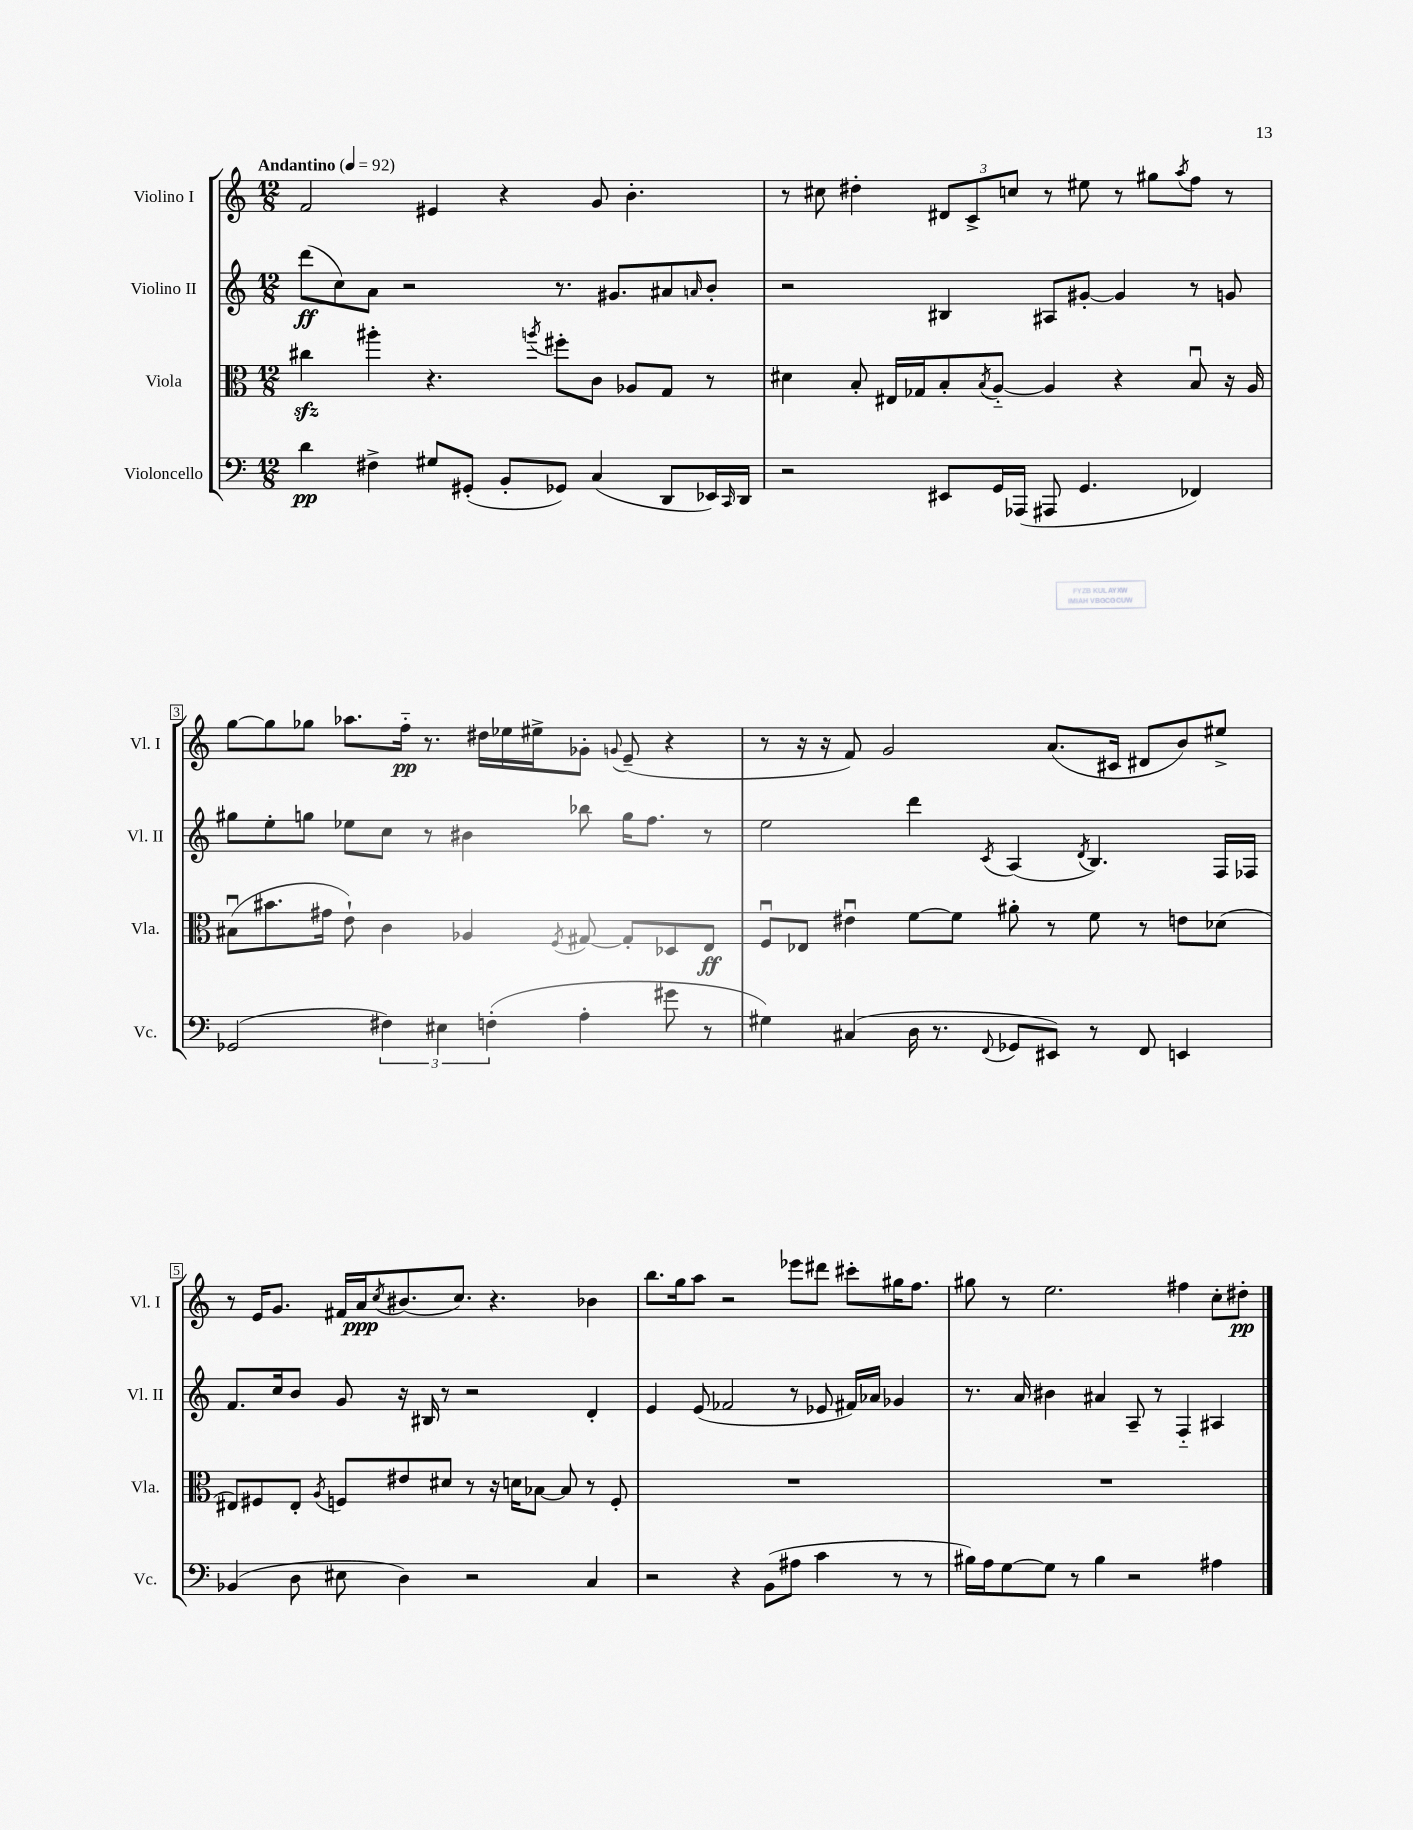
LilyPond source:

<<
\new StaffGroup <<
\new Staff = "s0" \with { instrumentName = "Violino I" shortInstrumentName = "Vl. I" } {
    \clef treble \key c \major \numericTimeSignature \time 12/8 \tempo "Andantino" 4 = 92
    f'2 eis'4 r4 g'8 b'4.-. |
    r8 cis''8 dis''4-. \tuplet 3/2 { dis'8 c'8-> c''8 } r8 eis''8 r8 gis''8 \acciaccatura { a''8 } f''8 r8 |
    g''8~ g''8 ges''8 aes''8. f''16-_\pp r8. dis''16 ees''16 eis''16-> ges'8-. \appoggiatura { g'8 } e'8--( r4 |
    r8 r16 r16 f'8) g'2 a'8.( cis'16 dis'8 b'8) eis''8-> |
    r8 e'16 g'8. fis'16 a'16\ppp \acciaccatura { c''8 } bis'8.( c''8.) r4. bes'4 |
    b''8. g''16 a''8 r2 ees'''8 dis'''8 cis'''8-. gis''16 f''8. |
    gis''8 r8 e''2. fis''4 c''8-. dis''8-.\pp \bar "|." |
}
\new Staff = "s1" \with { instrumentName = "Violino II" shortInstrumentName = "Vl. II" } {
    \clef treble \key c \major \numericTimeSignature \time 12/8
    d'''8\ff( c''8) a'8 r2 r8. gis'8. ais'8 \grace { a'16 } b'8-. |
    r2 bis4 ais8 gis'8~-. gis'4 r8 g'8 |
    gis''8 e''8-. g''8 ees''8 c''8 r8 bis'4 bes''8 g''16 f''8. r8 |
    e''2 d'''4 \acciaccatura { c'8 } a4( \acciaccatura { d'8 } b4.) f16 fes16 |
    f'8. c''16 b'8 g'8 r16 bis16 r8 r2 d'4-. |
    e'4 e'8( fes'2 r8 ees'8 fis'16) aes'16 ges'4 |
    r8. a'16 bis'4 ais'4 a8-- r8 f4-_ ais4 \bar "|." |
}
\new Staff = "s2" \with { instrumentName = "Viola" shortInstrumentName = "Vla." } {
    \clef alto \key c \major \numericTimeSignature \time 12/8
    cis''4\sfz ais''4-. r4. \acciaccatura { a''8 } fis''8-. c'8 aes8 g8 r8 |
    dis'4 b8-. eis16 ges16 b8-. \acciaccatura { b8 } a8~-_ a4 r4 b8\downbow r16 a16 |
    bis8\downbow( bis'8. gis'16 e'8-!) c'4 aes4 \acciaccatura { f8 } gis8~ gis8-. des8 e8\ff |
    f8\downbow ees8 eis'4\downbow f'8~ f'8 ais'8-. r8 f'8 r8 e'8 des'8( |
    eis8) fis8 eis8-. \acciaccatura { a8 } f8 eis'8 dis'8 r8 r16 d'16 bes8~ bes8 r8 f8-. |
    R1. |
    R1. \bar "|." |
}
\new Staff = "s3" \with { instrumentName = "Violoncello" shortInstrumentName = "Vc." } {
    \clef bass \key c \major \numericTimeSignature \time 12/8
    d'4\pp fis4-> gis8 gis,8-.( b,8-. ges,8) c4( d,8 ees,16) \grace { c,16 } d,16 |
    r2 eis,8 g,16 aes,,16( ais,,8 g,4. fes,4) |
    ges,2( \tuplet 3/2 { fis4) eis4 f4-.( } a4-. gis'8 r8 |
    gis4) cis4( d16 r8. \appoggiatura { f,8 } ges,8 eis,8) r8 f,8 e,4 |
    bes,4( d8 eis8 d4) r2 c4 |
    r2 r4 b,8( ais8 c'4 r8 r8 |
    bis16) a16 g8~ g8 r8 bis4 r2 ais4 \bar "|." |
}
>>
>>
\layout { \context { \Score \override BarNumber.stencil = #(make-stencil-boxer 0.1 0.3 ly:text-interface::print) } }
